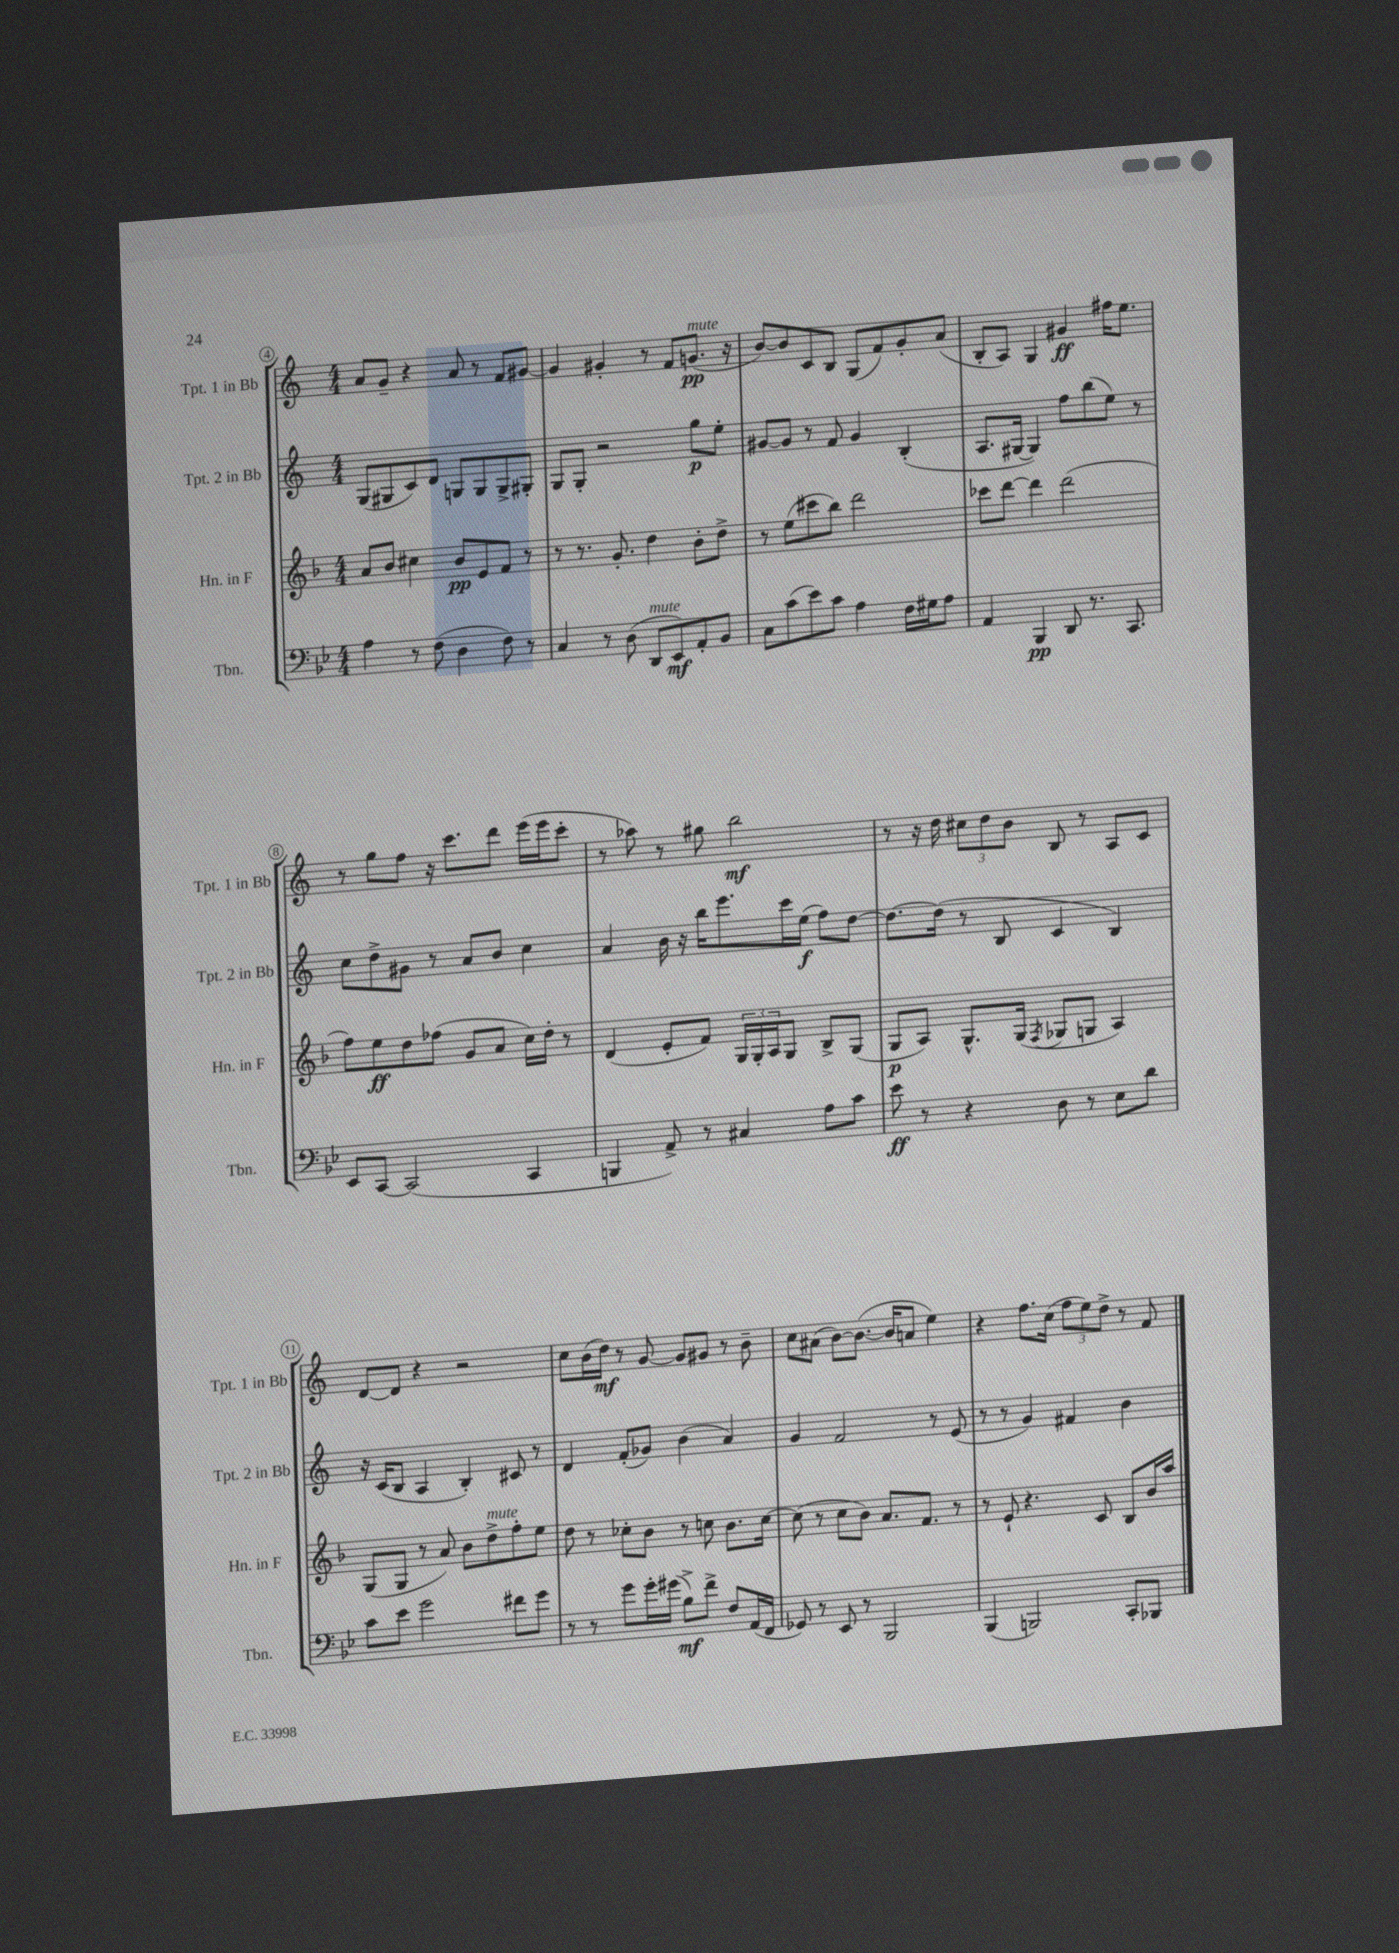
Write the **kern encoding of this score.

**kern	**dynam	**kern	**dynam	**kern	**dynam	**kern	**dynam
*part4	*part4	*part3	*part3	*part2	*part2	*part1	*part1
*staff4	*staff4	*staff3	*staff3	*staff2	*staff2	*staff1	*staff1
*I"Tbn.	*	*I"Hn. in F	*	*I"Tpt. 2 in Bb	*	*I"Tpt. 1 in Bb	*
*I'Tbn.	*	*I'Hn. in F	*	*I'Tpt. 2 in Bb	*	*I'Tpt. 1 in Bb	*
*clefF4	*	*clefG2	*	*clefG2	*	*clefG2	*
*k[b-e-]	*	*k[b-]	*	*k[]	*	*k[]	*
*M4/4	*	*M4/4	*	*M4/4	*	*M4/4	*
=4	=4	=4	=4	=4	=4	=4	=4
4A\	.	8a/L	.	(8G/L	.	8a/L	.
.	.	8b-/J	.	8G#X/	.	8g~/J	.
8r	.	4cc#X\	.	8c/)	.	4r	.
(8F\	.	.	.	8d/J	.	.	.
4D\	.	8b-/L	pp	8Gn/L	.	8a/	.
.	.	8e/	.	8G/	.	8r	.
8F\)	.	8f/J	.	8G^/	.	8f/L	.
8r	.	8r	.	8G#X'/J	.	[8g#X/J	.
=5	=5	=5	=5	=5	=5	=5	=5
4C/	.	8r	.	8G/L	.	4g#/]	.
.	.	8.r	.	8G'/J	.	.	.
8r	.	.	.	2r	.	4g#X'/	.
.	.	8.g'/	.	.	.	.	.
(8D\	.	.	.	.	.	.	.
!LO:TX:a:i:t=mute	!	!	!	!	!	!	!
8DD/L	.	4dd\	.	.	.	8r	.
8EE-/)	mf	.	.	.	.	8f/L	.
!	!	!	!	!	!	!LO:TX:a:i:t=mute	!
8AA'/	.	8b-'\L	.	8gg\L	p	(8.gn/J	pp
8BB-/J	.	8dd^\J	.	8ee'\J	.	.	.
.	.	.	.	.	.	16r	.
=6	=6	=6	=6	=6	=6	=6	=6
8C\L	.	8r	.	[8g#X/L	.	[8b/L)	.
(8c\	.	(8ee\L	.	8g#/J]	.	8b/]	.
8e-\)	.	8ccc#X\	.	8r	.	8c/	.
8c\J	.	8bb-\J)	.	8f/	.	8B/J	.
4A\	.	2ddd\	.	4g#/	.	(8G/L	.
.	.	.	.	.	.	8f/)	.
16F\LL	.	.	.	(4B'/	.	8g'/	.
16G#X\J	.	.	.	.	.	.	.
8A\J	.	.	.	.	.	(8a/J	.
=7	=7	=7	=7	=7	=7	=7	=7
4AA/	.	8ccc-X\L	.	8.A/L	.	8B'/L	.
.	.	[8ddd\J	.	.	.	8A/J)	.
.	.	.	.	[16G#X/Jk	.	.	.
4BBB-/	pp	4ddd\]	.	4G#/])	.	4G/	.
8DD/	.	(2ddd\	.	8ff\L	.	4g#X/	ff
8.r	.	.	.	(8bb\	.	.	.
.	.	.	.	8ee\J)	.	16ff#X\KL	.
8.CC/	.	.	.	.	.	8.ee\J	.
.	.	.	.	8r	.	.	.
!!LO:LB:g=z
=8	=8	=8	=8	=8	=8	=8	=8
8EE-/L	.	8ff\L)	.	8cc\L	.	8r	.
[8CC/J	.	8ee\	ff	8dd^\	.	8gg\L	.
(2CC/]	.	8dd\	.	8g#X\J	.	8ff\J	.
.	.	(8ff-X\J	.	8r	.	16r	.
.	.	.	.	.	.	8.ccc\L	.
.	.	8g/L	.	8a/L	.	.	.
.	.	8a/J	.	8b/J	.	8ddd\J	.
4CC/	.	16cc\LL)	.	4cc\	.	(16eee\LL	.
.	.	16dd'\JJ	.	.	.	16eee\J	.
.	.	8r	.	.	.	8ccc'\J	.
=9	=9	=9	=9	=9	=9	=9	=9
4BBBn/	.	(4d/	.	4a/	.	8r	.
.	.	.	.	.	.	8aa-X\)	.
8AA^/)	.	8e'/L	.	16b\	.	8r	.
.	.	.	.	16r	.	.	.
8r	.	8f/J)	.	16bb\KL	.	8gg#X\	.
.	.	.	.	8.eee\	.	.	.
4C#X/	.	24G/LL	.	.	.	2bb\	mf
.	.	24G'/	.	.	.	.	.
.	.	24A/J	.	.	.	.	.
.	.	8G/J	.	16ccc\L	.	.	.
.	.	.	.	(16ee\JJ	f	.	.
8A\L	.	8B-^/L	.	8ff\L)	.	.	.
8c\J	.	(8G/J	.	[8dd\J	.	.	.
=10	=10	=10	=10	=10	=10	=10	=10
8e-\	ff	8G/L	p	8.dd\L_	.	8r	.
8r	.	8A/J)	.	.	.	16r	.
.	.	.	.	(16dd\Jk]	.	16dd\	.
4r	.	8.G^^/L	.	8r	.	12cc#X\L	.
.	.	.	.	.	.	12dd\	.
.	.	.	.	8B/	.	.	.
.	.	.	.	.	.	12b\J	.
.	.	(16G/Jk	.	.	.	.	.
.	.	8qF/	.	.	.	.	.
8D\	.	8G-X/L	.	4c/	.	8B/	.
8r	.	8Gn/J	.	.	.	8r	.
8E-\L	.	4A/)	.	4B/)	.	8A/L	.
8d\J	.	.	.	.	.	8c/J	.
!!LO:LB:g=z
=11	=11	=11	=11	=11	=11	=11	=11
8c\L	.	(8G/L	.	16r	.	[8d/L	.
.	.	.	.	(16c/KL	.	.	.
8e-\J	.	8G/J	.	8B/J	.	8d/J]	.
2g\	.	8r	.	4A/	.	4r	.
.	.	8a/)	.	.	.	.	.
.	.	8b-\L	.	4B'/)	.	2r	.
!	!	!LO:TX:a:i:t=mute	!	!	!	!	!
.	.	8dd^\	.	.	.	.	.
8f#X\L	.	8ff'\	.	8c#X/	.	.	.
8g\J	.	8ee\J	.	8r	.	.	.
=12	=12	=12	=12	=12	=12	=12	=12
8r	.	8dd\	.	4d/	.	8cc\L	.
8r	.	8r	.	.	.	(16b\L	.
.	.	.	.	.	.	16dd\JJ)	mf
8g\L	.	8cc-X'\L	.	(8f'/L	.	8r	.
16g'\L	.	8b-\J	.	8g-X/J)	.	[8g/	.
(16g#X\JJ	.	.	.	.	.	.	.
8B-^\L)	mf	8r	.	(4b\	.	8g/L]	.
8f^\J	.	8ccn\	.	.	.	8g#X/J	.
8F/L	.	8.b-\L	.	4a/)	.	8r	.
(16AA/L	.	.	.	.	.	8b~\	.
16FF/JJ	.	[16cc\Jk	.	.	.	.	.
=13	=13	=13	=13	=13	=13	=13	=13
8GG-X/)	.	(8cc\]	.	4g/	.	8cc\L	.
8r	.	8r	.	.	.	(8a#X\J	.
8EE-/	.	8cc\L	.	2f/	.	[8b\L)	.
8r	.	8b-\J)	.	.	.	(8.b\J_	.
2BBB-/	.	8.a/L	.	.	.	.	.
.	.	.	.	.	.	16b/KL]	.
.	.	.	.	.	.	8an/J	.
.	.	8.f/J	.	.	.	.	.
.	.	.	.	8r	.	4ee\)	.
.	.	8r	.	(8e/	.	.	.
=14	=14	=14	=14	=14	=14	=14	=14
(4BBB-/	.	8r	.	8r	.	4r	.
.	.	8e`/	.	8r	.	.	.
2BBBn/)	.	4.r	.	4g/)	.	8.ff\L	.
.	.	.	.	.	.	(16cc\Jk	.
.	.	.	.	4f#X/	.	12ff\L	.
.	.	.	.	.	.	12ee\)	.
.	.	8c/	.	.	.	.	.
.	.	.	.	.	.	12dd^\J	.
8CC'/L	.	8B-/L	.	4b\	.	8r	.
8BBB-X/J	.	16b-/L	.	.	.	8f/	.
.	.	16aa/JJ	.	.	.	.	.
==	==	==	==	==	==	==	==
*-	*-	*-	*-	*-	*-	*-	*-
